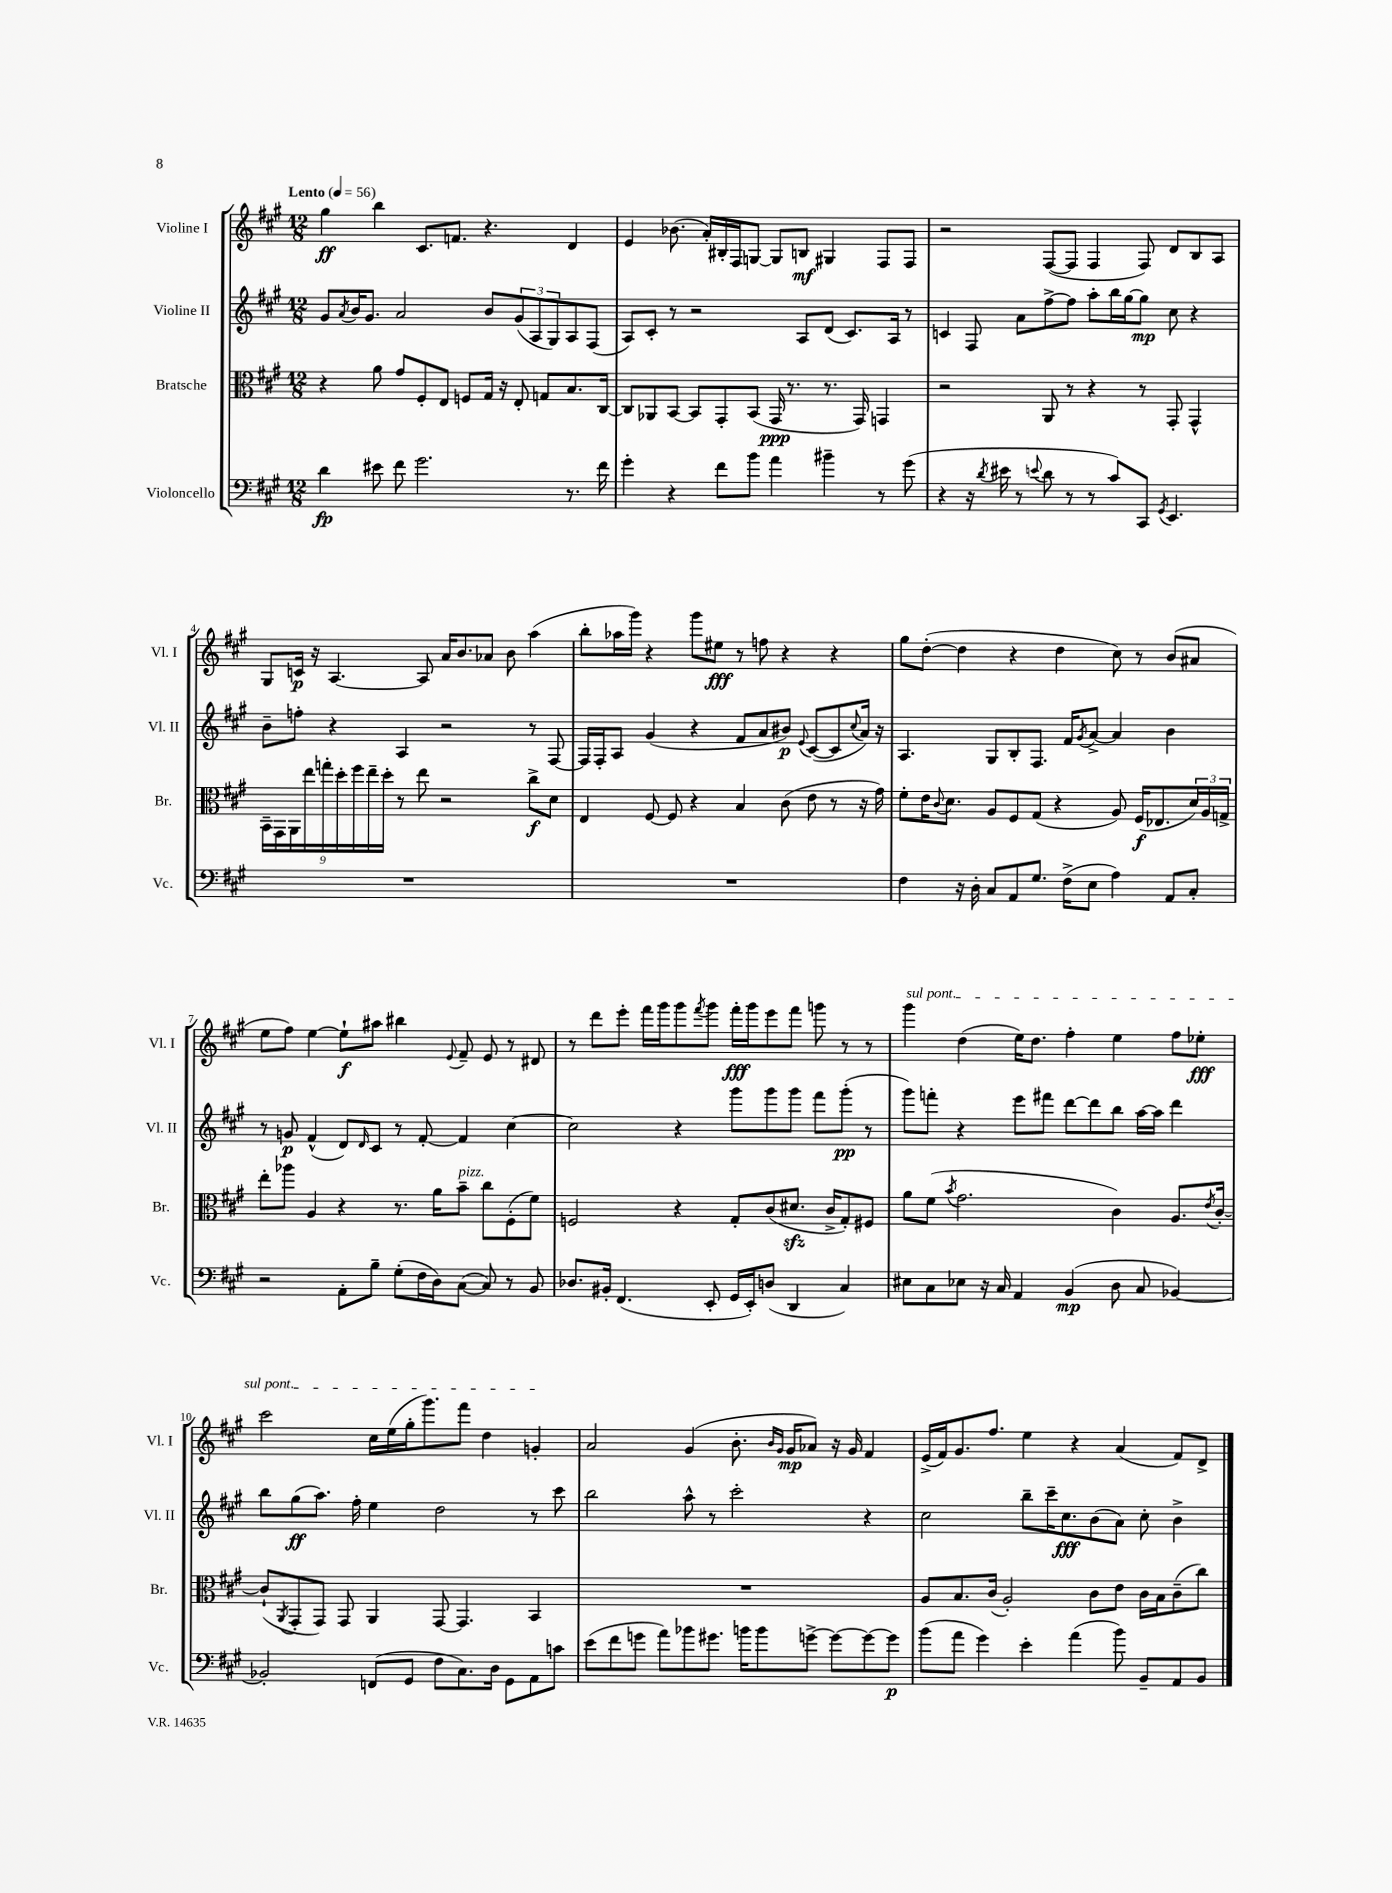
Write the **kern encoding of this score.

**kern	**dynam	**kern	**dynam	**kern	**dynam	**kern	**dynam
*part4	*part4	*part3	*part3	*part2	*part2	*part1	*part1
*staff4	*staff4	*staff3	*staff3	*staff2	*staff2	*staff1	*staff1
*I"Violoncello	*	*I"Bratsche	*	*I"Violine II	*	*I"Violine I	*
*I'Vc.	*	*I'Br.	*	*I'Vl. II	*	*I'Vl. I	*
*clefF4	*	*clefC3	*	*clefG2	*	*clefG2	*
*k[f#c#g#]	*	*k[f#c#g#]	*	*k[f#c#g#]	*	*k[f#c#g#]	*
*M12/8	*	*M12/8	*	*M12/8	*	*M12/8	*
*MM56	*	*MM56	*	*MM56	*	*MM56	*
=1	=1	=1	=1	=1	=1	=1	=1
!	!	!	!	!	!	!LO:TX:a:B:t=Lento	!
4d\	fp	4r	.	8g#/L	.	4gg#\	ff
.	.	.	.	8qa/	.	.	.
.	.	.	.	16b/K	.	.	.
.	.	.	.	8.g#/J	.	.	.
8e#X\	.	8a\	.	.	.	4bb\	.
8f#\	.	8g#/L	.	2a/	.	.	.
2.g#\	.	8F#'/	.	.	.	8.c#/L	.
.	.	8E/J	.	.	.	.	.
.	.	.	.	.	.	8.fn/J	.
.	.	8Fn/L	.	.	.	.	.
.	.	16G#/Jk	.	8b/L	.	4.r	.
.	.	16r	.	.	.	.	.
.	.	8E'/	.	(12g#/	.	.	.
.	.	.	.	12A/	.	.	.
.	.	8Gn/L	.	.	.	.	.
.	.	.	.	12G#/)	.	.	.
8.r	.	8.B/	.	8A/	.	4d/	.
.	.	.	.	(8F#/J	.	.	.
16f#\	.	[16C#/Jk	.	.	.	.	.
=2	=2	=2	=2	=2	=2	=2	=2
4g#'\	.	8C#/L]	.	8A/L)	.	4e/	.
.	.	8AA-X/	.	8c#'/J	.	.	.
4r	.	[8BB/J	.	8r	.	(8.b-X\	.
.	.	8BB/L]	.	2r	.	.	.
.	.	.	.	.	.	16a'/LL)	.
8f#\L	.	8GG#'/	.	.	.	16B#X'/	.
.	.	.	.	.	.	16F#/J	.
8b\J	.	(8BB/J	.	.	.	[8Gn/J	.
4a\	.	16GG#/	ppp	.	.	8G/L]	.
.	.	8.r	.	.	.	.	.
.	.	.	.	8A/L	.	8Bn/J	mf
4b#X~\	.	8.r	.	(8d/J	.	4G#X/	.
.	.	.	.	8.c#/L)	.	.	.
.	.	16GG#/)	.	.	.	.	.
8r	.	4GGn/	.	.	.	8F#/L	.
.	.	.	.	16A/Jk	.	.	.
(8g#\	.	.	.	8r	.	8F#/J	.
=3	=3	=3	=3	=3	=3	=3	=3
4r	.	2r	.	4cn/	.	2r	.
16r	.	.	.	8F#/	.	.	.
8qd/	.	.	.	.	.	.	.
16e#X\	.	.	.	.	.	.	.
8r	.	.	.	8a\L	.	.	.
8qqen/	.	.	.	.	.	.	.
8d\	.	8AA/	.	[8ff#^\	.	([8F#/L	.
8r	.	8r	.	8ff#\J]	.	8F#/J]	.
8r	.	4r	.	8aa'\L	.	4F#/	.
8c#/L)	.	.	.	16bb\L	.	.	.
.	.	.	.	[16gg#\J	.	.	.
8CC#/J	.	8r	.	8gg#\J]	mp	8F#/)	.
8qGG#/	.	.	.	.	.	.	.
4.EE/	.	8GG#'/	.	8cc#\	.	8d/L	.
.	.	4GG#^^/	.	4r	.	8B/	.
.	.	.	.	.	.	8A/J	.
!!LO:LB:g=z
=4	=4	=4	=4	=4	=4	=4	=4
1.r	.	18BB~\LL	.	8b~\L	.	8G#/L	.
.	.	18GG#\	.	.	.	.	.
.	.	18AA\	.	.	.	.	.
.	.	.	.	8ffn'\J	.	16cn/Jk	p
.	.	18ee\	.	.	.	.	.
.	.	.	.	.	.	16r	.
.	.	18ggn'\	.	.	.	.	.
.	.	.	.	4r	.	[4.A/	.
.	.	18dd'\	.	.	.	.	.
.	.	18ff#\	.	.	.	.	.
.	.	18ee~\	.	.	.	.	.
.	.	18dd'\JJ	.	.	.	.	.
.	.	8r	.	4A/	.	.	.
.	.	8ee\	.	.	.	8A/]	.
.	.	2r	.	2r	.	16a/KL	.
.	.	.	.	.	.	8.b/	.
.	.	.	.	.	.	8a-X/J	.
.	.	.	.	.	.	8b\	.
.	.	8cc#^\L	f	8r	.	(4aa\	.
.	.	8d\J	.	[8F#/	.	.	.
=5	=5	=5	=5	=5	=5	=5	=5
1.r	.	4E/	.	16F#/LL]	.	8bb'\L	.
.	.	.	.	16F#'/J	.	.	.
.	.	.	.	8A/J	.	16aa-X\L	.
.	.	.	.	.	.	16ggg#\JJ)	.
.	.	[8F#/	.	(4g#/	.	4r	.
.	.	8F#/]	.	.	.	.	.
.	.	4r	.	4r	.	8ggg#\L	.
.	.	.	.	.	.	8ee#X\J	fff
.	.	4B/	.	8f#/L	.	8r	.
.	.	.	.	8a/	.	8ffn\	.
.	.	(8c#\	.	8b#X/J)	p	4r	.
.	.	.	.	8qqe/	.	.	.
.	.	8e\	.	([8c#/L	.	.	.
.	.	8r	.	8c#/]	.	4r	.
.	.	.	.	8qqcc#/	.	.	.
.	.	16r	.	16a/Jk)	.	.	.
.	.	16g#\)	.	16r	.	.	.
=6	=6	=6	=6	=6	=6	=6	=6
4F#\	.	8f#'\L	.	4.A/	.	8gg#\L	.
.	.	16e\K	.	.	.	([8dd'\J	.
.	.	8qqc#/	.	.	.	.	.
.	.	8.d\J	.	.	.	.	.
16r	.	.	.	.	.	4dd\]	.
16D'\	.	.	.	.	.	.	.
8C#/L	.	8A/L	.	8G#/L	.	.	.
8AA/	.	8F#/	.	8B'/	.	4r	.
8.G#/J	.	(8G#/J	.	8.F#/J	.	.	.
.	.	4r	.	.	.	4dd\	.
(16F#^\KL	.	.	.	16f#/KL	.	.	.
.	.	.	.	8qg#/	.	.	.
8E\J	.	.	.	[8a^/J	.	.	.
4A\)	.	8A/)	.	4a/]	.	8cc#\)	.
.	.	(16F#/KL	f	.	.	8r	.
.	.	8.E-X/	.	.	.	.	.
8AA/L	.	.	.	4b\	.	(8b/L	.
8C#'/J	.	24d/L)	.	.	.	8a#X/J	.
.	.	24A/	.	.	.	.	.
.	.	24Gn^/JJ	.	.	.	.	.
!!LO:LB:g=z
=7	=7	=7	=7	=7	=7	=7	=7
2r	.	8ee'\L	.	8r	.	8ee\L	.
.	.	8aa-X\J	.	8gn/	p	8ff#\J)	.
.	.	4A/	.	(4f#^^/	.	[4ee\	.
8AA'\L	.	4r	.	8d/L)	.	8ee`\L]	f
.	.	.	.	16qqd/	.	.	.
8B~\J	.	.	.	8c#/J	.	8aa#X\J	.
(8G#'\L	.	8.r	.	8r	.	4bb#X\	.
16F#\L	.	.	.	[8f#'/	.	.	.
16D\J)	.	16a\KL	.	.	.	.	.
.	.	.	.	.	.	8qqe/	.
!	!	!LO:TX:a:i:t=pizz.	!	!	!	!	!
([8C#\J	.	8b~\J	.	4f#/]	.	8f#~/	.
8C#/])	.	8cc#\L	.	.	.	8e/	.
8r	.	(8F#'\	.	[4cc#\	.	8r	.
8BB/	.	8f#\J)	.	.	.	8d#X/	.
=8	=8	=8	=8	=8	=8	=8	=8
8.D-X/L	.	2Fn/	.	2cc#\]	.	8r	.
.	.	.	.	.	.	8ddd\L	.
16BB#X'/Jk	.	.	.	.	.	.	.
(4.FF#/	.	.	.	.	.	8eee'\J	.
.	.	.	.	.	.	16fff#\LL	.
.	.	.	.	.	.	16ggg#\J	.
.	.	4r	.	4r	.	8ggg#\	.
.	.	.	.	.	.	8qfff#/	.
8EE'/	.	.	.	.	.	8ggg#\J	.
16GG#/LL	.	8G#'/L	.	8ggg#\L	.	16fff#'\LL	fff
16EE'/J)	.	.	.	.	.	16ggg#\J	.
(8Dn/J	.	(8c#/	.	8ggg#\	.	8eee\	.
4DD/	.	8.d#Xzz/J	.	8ggg#\J	.	8fff#\J	.
.	.	.	.	8fff#\L	.	8gggn\	.
.	.	16c#^/KL	.	.	.	.	.
4C#/)	.	8G#'/)	.	(8ggg#'\J	pp	8r	.
.	.	8F#X/J	.	8r	.	8r	.
=9	=9	=9	=9	=9	=9	=9	=9
!	!	!	!	!	!	!LO:TX:a:i:t=sul pont.	!
8E#X\L	.	8a\L	.	8ggg#\L)	.	4ggg#\	.
8C#\	.	(8f#\J	.	8fffn'\J	.	.	.
.	.	8qb/	.	.	.	.	.
8E-X\J	.	2.g#\	.	4r	.	(4dd\	.
16r	.	.	.	.	.	.	.
16C#/	.	.	.	.	.	.	.
4AA/	.	.	.	8eee\L	.	16ee\KL)	.
.	.	.	.	.	.	8.dd\J	.
.	.	.	.	8fff#X\J	.	.	.
(4BB/	mp	.	.	[8ddd\L	.	4ff#'\	.
.	.	.	.	8ddd\]	.	.	.
8D\	.	4c#\)	.	8bb\J	.	4ee\	.
8C#/	.	.	.	[16aa\LL	.	.	.
.	.	.	.	16aa\JJ]	.	.	.
[4BB-X/)	.	8.A/L	.	4ddd\	.	8ff#\L	.
.	.	.	.	.	.	8ee-X'\J	fff
.	.	8qe/	.	.	.	.	.
.	.	[16c#'/Jk	.	.	.	.	.
!!LO:LB:g=z
=10	=10	=10	=10	=10	=10	=10	=10
2BB-X'/]	.	(8c#`/L]	.	8bb\L	.	2ccc#\	.
.	.	8qAA/	.	.	.	.	.
.	.	8GG#'/	.	(8gg#\	ff	.	.
.	.	8GG#/J)	.	8.aa\J)	.	.	.
.	.	8GG#/	.	.	.	.	.
.	.	.	.	16ff#'\	.	.	.
(8FFn/L	.	4AA/	.	4ee\	.	16cc#\LL	.
.	.	.	.	.	.	(16ee\	.
8GG#/J	.	.	.	.	.	16gg#'\J	.
.	.	.	.	.	.	8.ggg#\)	.
8F#\L	.	[8GG#/	.	2dd\	.	.	.
8.C#\)	.	4.GG#/]	.	.	.	8fff#\J	.
.	.	.	.	.	.	4dd\	.
16D\Jk	.	.	.	.	.	.	.
8GG#\L	.	.	.	.	.	.	.
8AA\	.	4BB/	.	8r	.	4gn'/	.
8cn\J	.	.	.	8ccc#\	.	.	.
=11	=11	=11	=11	=11	=11	=11	=11
(8e\L	.	1.r	.	2bb\	.	2a/	.
8f#\	.	.	.	.	.	.	.
8gn\J	.	.	.	.	.	.	.
8a\L)	.	.	.	.	.	.	.
8b-X\	.	.	.	8aa^^\	.	(4g#/	.
8.g#X\J	.	.	.	8r	.	.	.
.	.	.	.	2ccc#'\	.	8.b'\	.
16bn\KL	.	.	.	.	.	.	.
8b\	.	.	.	.	.	.	.
.	.	.	.	.	.	16qqb/LL	.
.	.	.	.	.	.	16qqg#/JJ	.
.	.	.	.	.	.	16g#/KL	mp
[8gn^\J	.	.	.	.	.	8a-X/J)	.
8g\L_	.	.	.	.	.	16r	.
.	.	.	.	.	.	16g#/	.
8g\_	.	.	.	4r	.	4f#/	.
8g\J]	p	.	.	.	.	.	.
=12	=12	=12	=12	=12	=12	=12	=12
(8b\L	.	8A/L	.	2cc#\	.	(16e^/LL	.
.	.	.	.	.	.	16f#/J)	.
8a\J	.	8.B/	.	.	.	8.g#/	.
4g#\)	.	.	.	.	.	.	.
.	.	(16c#/Jk	.	.	.	8.ff#/J	.
.	.	2A'/)	.	.	.	.	.
4e'\	.	.	.	8bb~\L	.	4ee\	.
.	.	.	.	16ccc#~\K	.	.	.
.	.	.	.	8.cc#\	fff	.	.
(4a\	.	.	.	.	.	4r	.
.	.	8c#\L	.	(8b\	.	.	.
8b\)	.	8e\J	.	8a\J)	.	(4a/	.
8BB~/L	.	16c#\LL	.	8cc#'\	.	.	.
.	.	16B\J	.	.	.	.	.
8AA/	.	(8c#~\	.	4b^\	.	8f#/L)	.
8BB/J	.	8cc#\J)	.	.	.	8d^/J	.
==	==	==	==	==	==	==	==
*-	*-	*-	*-	*-	*-	*-	*-
